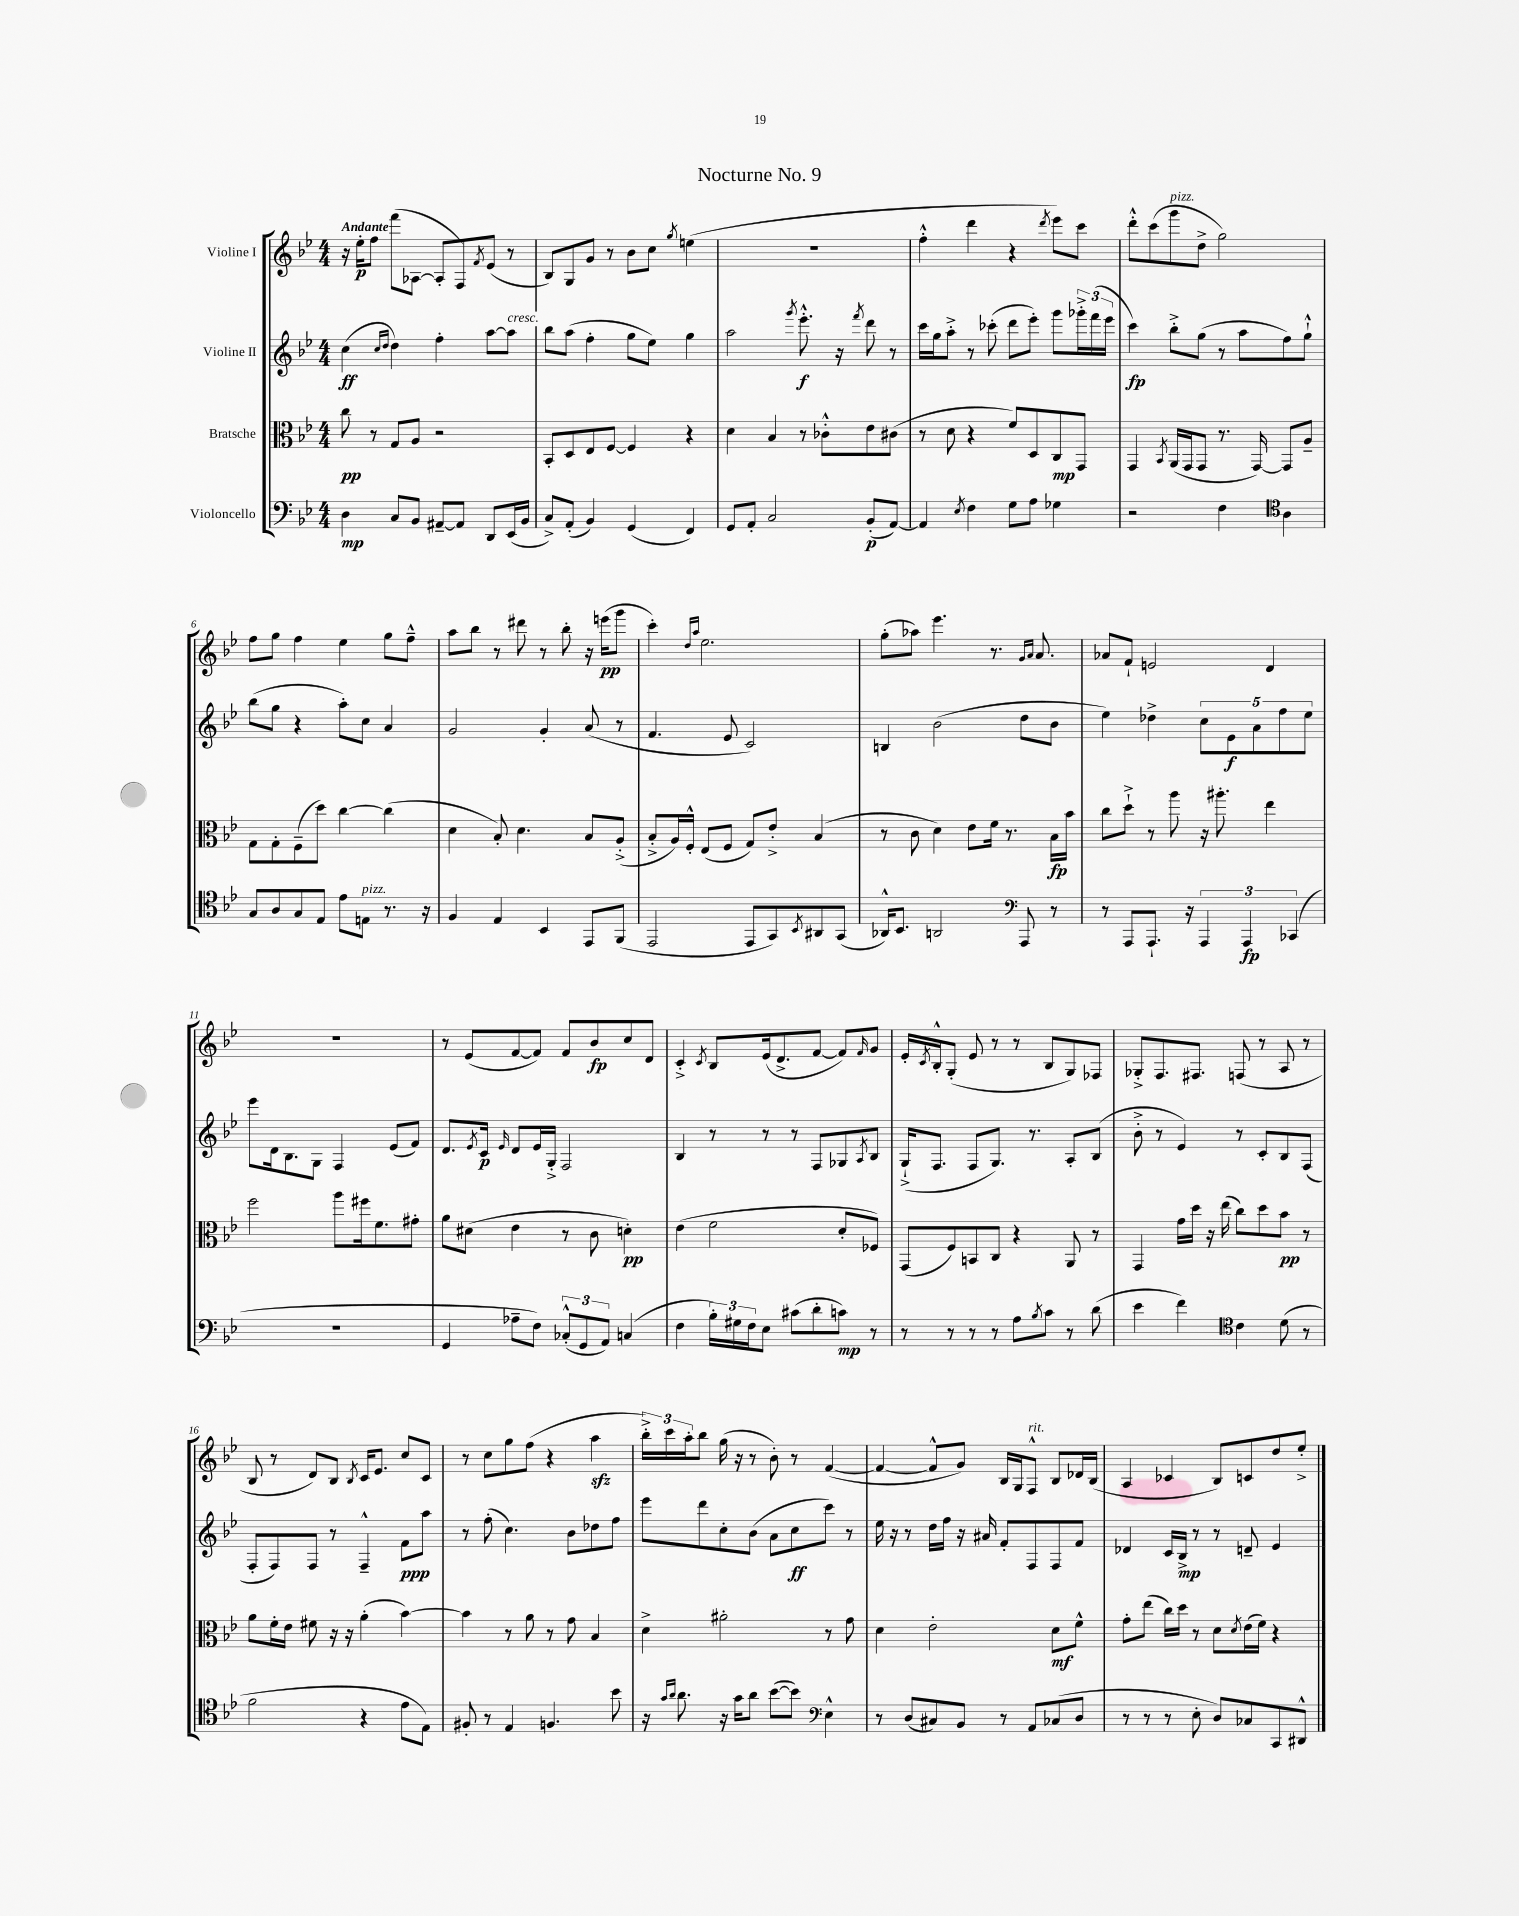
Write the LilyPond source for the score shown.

\header { title = "Nocturne No. 9" }
<<
\new StaffGroup <<
\new Staff = "s0" \with { instrumentName = "Violine I" } {
    \clef treble \key bes \major \numericTimeSignature \time 4/4 \tempo "Andante"
    r16 ees''16-.\p f''8 f'''8( aes8~ aes8-. f8) \acciaccatura { f'8 } ees'8( r8 |
    bes8) g8 g'8 r8 bes'8 c''8 \acciaccatura { g''8 } e''4( |
    R1 |
    f''4-.-^ d'''4 r4 \acciaccatura { d'''8 } ees'''8) c'''8 |
    d'''8-.-^ c'''8( g'''8^\markup { \italic "pizz." } d''8-> g''2) |
    f''8 g''8 f''4 ees''4 g''8 f''8---^ |
    a''8 bes''8 r8 dis'''8 r8 bes''8-. r16 e'''16\pp( g'''8 |
    c'''4-.) \grace { d''16 a''16 } ees''2. |
    g''8-.( aes''8) ees'''4. r8. \grace { g'16 a'16 } a'8. |
    aes'8 f'8-! e'2 d'4 |
    R1 |
    r8 ees'8( f'8~ f'8) f'8 bes'8\fp c''8 d'8 |
    c'4-.-> \acciaccatura { c'8 } bes8 ees'16( d'8.-> f'8~ f'8) \grace { f'16 } g'8 |
    ees'16-. \acciaccatura { c'8 } bes16-.-^ g8-.( ees'8 r8 r8 bes8 g8) fes8 |
    ges8-.-> f8. fis8. f8( r8 a8 r8 |
    bes8 r8 d'8) bes8 \acciaccatura { bes8 } c'16 ees'8. c''8 c'8 |
    r8 c''8 g''8 f''8( r4 a''4\sfz |
    \tuplet 3/2 { bes''16-.->) c'''16 a''16-. } bes''8 g''16( r16 r8 bes'8-.) r8 f'4~( |
    f'4~ f'8-^ g'8) bes16 g16 f8-^^\markup { \italic "rit." } bes8 des'16 bes16( |
    a4 ces'4 bes8) c'8 d''8 ees''8-.-> \bar "|." |
}
\new Staff = "s1" \with { instrumentName = "Violine II" } {
    \clef treble \key bes \major \numericTimeSignature \time 4/4
    c''4\ff( \grace { c''16 d''16 } d''4) f''4-. a''8~ a''8^\markup { \italic "cresc." } |
    bes''8 a''8( f''4-. g''8 ees''8) g''4 |
    a''2 \acciaccatura { g'''8 } ees'''8.-.-^\f r16 \acciaccatura { f'''8 } d'''8 r8 |
    c'''16 g''16 a''8-.-> r8 ces'''8-.( d'''8 ees'''8-.) g'''8 \tuplet 3/2 { ges'''16-.-> f'''16( ees'''16 } |
    c'''4\fp) bes''8-.-> g''8( r8 a''8 f''8) g''8-!-^ |
    bes''8( g''8 r4 a''8-.) c''8 a'4 |
    g'2 g'4-. a'8( r8 |
    f'4. ees'8 c'2) |
    b4 bes'2( d''8 bes'8 |
    ees''4) des''4-> \tuplet 5/4 { c''8 ees'8\f a'8 f''8 ees''8 } |
    ees'''8 d'16 bes8. g8 f4 ees'8( f'8) |
    d'8. \acciaccatura { ees'8 } c'16\p \grace { ees'16 } d'8 ees'16 g16-.-> f2 |
    bes4 r8 r8 r8 f8 ges8 \acciaccatura { a8 } bes8 |
    g16-!->( f8. f8 g8.) r8. a8-. bes8( |
    bes'8-.-> r8 ees'4) r8 c'8-. bes8 f8( |
    f8-. f8) f8 r8 f4---^ f'8\ppp a''8 |
    r8 f''8-.( c''4.) bes'8 des''8 f''8 |
    ees'''8 d'''8 c''8-. bes'8( a'8 c''8\ff c'''8) r8 |
    ees''16 r16 r8 d''16 f''16 r16 ais'16 f'8-. f8 f8 f'8 |
    des'4 c'16 bes16->\mp r8 r8 d'8-- ees'4 \bar "|." |
}
\new Staff = "s2" \with { instrumentName = "Bratsche" } {
    \clef alto \key bes \major \numericTimeSignature \time 4/4
    c''8\pp r8 g8 a8 r2 |
    bes,8-. d8 ees8 f8~ f4 r4 |
    d'4 bes4 r8 ces'8-.-^ ees'8 cis'8( |
    r8 d'8 r4 f'8) d8 c8\mp g,8 |
    g,4 \acciaccatura { bes,8 } a,16( g,16 g,8 r8. g,16~) g,8 a8-- |
    g8 g8-. f8--( d''8) c''4~ c''4( |
    d'4 bes8-.) d'4. bes8 a8-.->( |
    bes8-.-> a16) f16-.-^ ees8( f8 g8) ees'8-.-> bes4( |
    r8 c'8 d'4) ees'8 f'16 r8. bes16\fp bes'16 |
    c''8 d''8-!-> r8 a''8 r16 ais''8.-. ees''4 |
    f''2 a''8 fis''16 f'8. gis'8-. |
    a'8 dis'8( ees'4 r8 c'8 d'4-.\pp) |
    ees'4( f'2 d'8-. fes8) |
    g,8( f8) b,8 c8 r4 a,8 r8 |
    g,4 g'16 d''16 r16 ees''16( c''8) d''8 bes'8\pp r8 |
    a'8 f'16-. ees'16 fis'8 r16 r16 a'4-.( bes'4~) |
    bes'4 r8 a'8 r8 g'8 bes4 |
    d'4-> ais'2-. r8 g'8 |
    d'4 ees'2-. d'8\mf f'8-^ |
    g'8-. ees''8( c''16) d''16 r8 d'8 \acciaccatura { d'8 } ees'16( f'16) r4 \bar "|." |
}
\new Staff = "s3" \with { instrumentName = "Violoncello" } {
    \clef bass \key bes \major \numericTimeSignature \time 4/4
    d4\mp c8 bes,8 ais,8~-- ais,8 d,8 ees,16( bes,16 |
    c8->) a,8-.( bes,4) g,4( f,4) |
    g,8 a,8-. c2 bes,8-.\p( a,8~) |
    a,4 \acciaccatura { ees8 } f4 g8 a8 ges4 |
    r2 f4 \clef tenor a4 |
    g8 a8 g8 ees8 ees'8 e8^\markup { \italic "pizz." } r8. r16 |
    f4 ees4 bes,4 ees,8 f,8( |
    ees,2 ees,8 g,8) \acciaccatura { bes,8 } ais,8 g,8( |
    aes,16-^) bes,8. a,2 \clef bass a,,8 r8 |
    r8 a,,8 a,,8.-! r16 \tuplet 3/2 { a,,4 a,,4\fp ces,4( } |
    R1 |
    g,4 aes8-- f8) \tuplet 3/2 { ces8-.-^( g,8 a,8) } c4( |
    f4 \tuplet 3/2 { bes16-.) gis16 f16 } ees8 cis'8( d'8-. c'8\mp) r8 |
    r8 r8 r8 r8 a8 \acciaccatura { bes8 } c'8 r8 d'8( |
    ees'4 f'4) \clef tenor c'4 d'8( r8 |
    f'2 r4 ees'8 ees8) |
    fis8-. r8 ees4 f4. bes'8 |
    r16 \grace { g'16 a'16 } a'8. r16 g'16 a'8 bes'8~( bes'8) \clef bass ees4-^ |
    r8 d8( cis8) bes,8 r8 a,8 ces8( d8 |
    r8 r8 r8 ees8-. d8) ces8 c,8 dis,8-^ \bar "|." |
}
>>
>>
